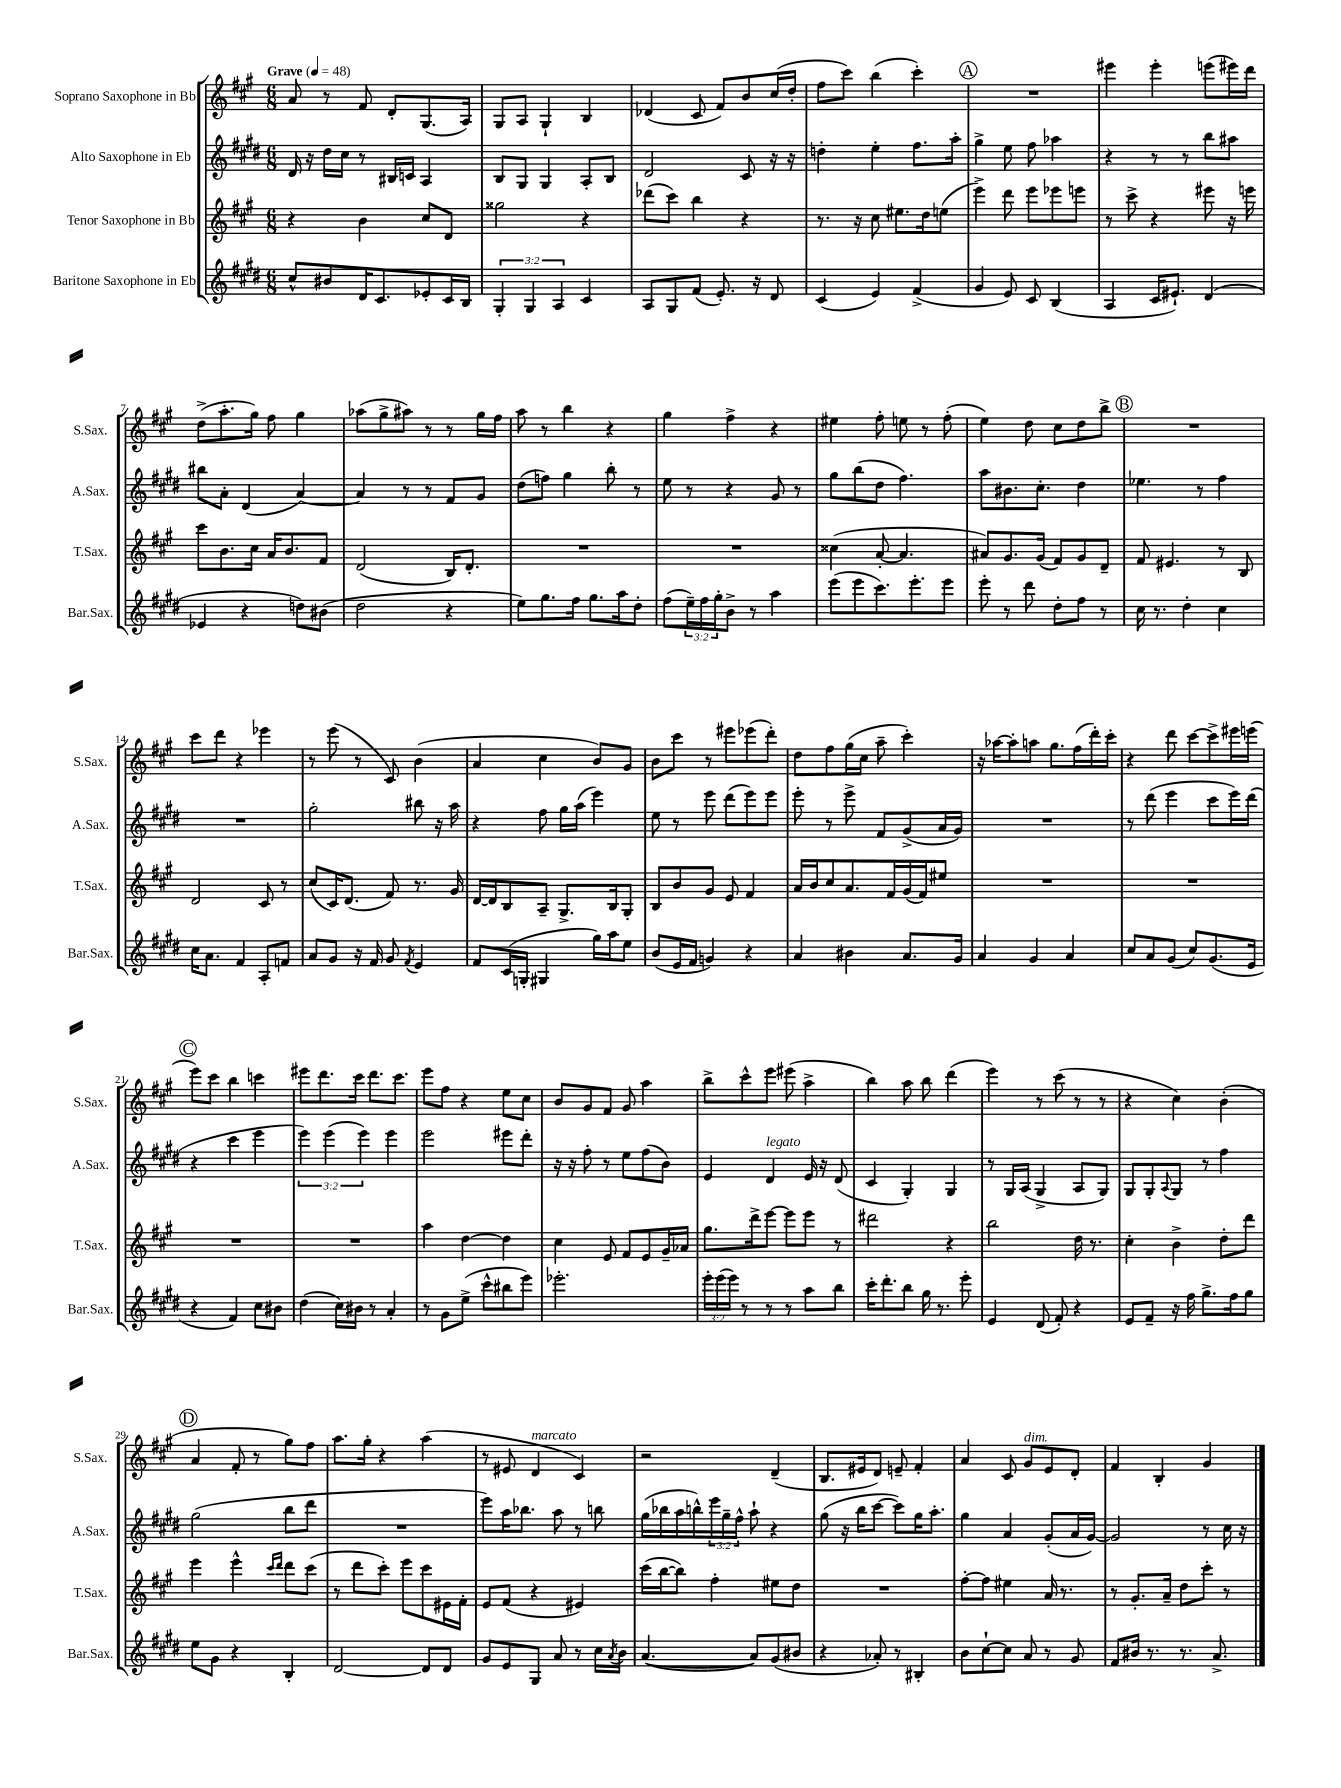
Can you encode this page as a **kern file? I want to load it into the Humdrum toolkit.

**kern	**kern	**kern	**kern
*staff4	*staff3	*staff2	*staff1
*clefG2	*clefG2	*clefG2	*clefG2
*k[f#c#g#d#]	*k[f#c#g#]	*k[f#c#g#d#]	*k[f#c#g#]
*M6/8	*M6/8	*M6/8	*M6/8
*MM48	*MM48	*MM48	*MM48
8cc#^^	4r	16d#	8a
.	.	16r	.
8b#	.	16dd#	8r
.	.	16cc#	.
16d#	4b	8r	8f#
8.c#	.	.	.
.	.	16B#	8d'
.	.	16c	.
8e-'	8cc#	4A	(8.G#
16c#	8d	.	.
16B	.	.	16A)
=	=	=	=
6G#'	2gg##	8B	8G#
.	.	8G#	8A
6G#	.	.	.
.	.	4G#	4G#`
6A	.	.	.
4c#	4r	8A'	4B
.	.	8B	.
=	=	=	=
8A	(8ddd-	2d#	(4d-
8G#	8ccc#)	.	.
(8f#	4bb	.	8c#
8.e')	.	.	8f#)
.	4r	8c#	8b
16r	.	.	.
8d#	.	16r	(16cc#
.	.	16r	16dd'
=	=	=	=
(4c#	8.r	4dd'	8ff#
.	.	.	8ccc#)
.	16r	.	.
4e)	8cc#	4ee'	(4bb
.	8.ee#	.	.
(4f#^	.	8.ff#	4ccc#')
.	16dd	.	.
.	(8ee	.	.
.	.	16aa'	.
=	=	=	=
4g#	4eee^)	4gg#^	2.r
8e)	8ddd	8ee	.
8c#	8eee	8ff#	.
(4B	8eee-	4aa-	.
.	8eee	.	.
=	=	=	=
4A	8r	4r	4eee#
.	8ccc#^	.	.
16c#	4r	8r	4eee#'
8.e#`)	.	.	.
.	.	8r	.
(4d#	8eee#	8bb	(8eee
.	16r	8aa#	16eee#)
.	16eee	.	16ddd
=	=	=	=
4e-	8ccc#	8bb#	(8dd^
.	8.b	8a'	8.aa'
4r	.	(4d#	.
.	16cc#	.	16gg#)
.	16a	.	8ff#
.	8.b	.	.
8dd)	.	[4a)	4gg#
(8b#	8f#	.	.
=	=	=	=
2dd#	(2d	4a]	(8aa-
.	.	.	8gg#^
.	.	8r	8aa#)
.	.	8r	8r
4r	16B)	8f#	8r
.	8.d'	.	.
.	.	8g#	16gg#
.	.	.	16ff#
=	=	=	=
8ee)	2.r	(8dd#	8aa
8.gg#	.	8ff)	8r
.	.	4gg#	4bb
16ff#	.	.	.
8.gg#	.	.	.
.	.	8bb'	4r
16aa	.	.	.
8dd#'	.	8r	.
=	=	=	=
(8ff#	2.r	8ee	4gg#
24ee~)	.	8r	.
24ff#	.	.	.
24gg#'	.	.	.
8b^	.	4r	4ff#^
8r	.	.	.
4aa	.	8g#	4r
.	.	8r	.
=	=	=	=
(8eee	(4cc##	8gg#	4ee#
8eee	.	(8bb	.
8.ccc#)	[8a'	8dd#	8ff#'
.	4.a]	4.ff#)	8ee
8.eee'	.	.	.
.	.	.	8r
8eee	.	.	(8ff#'
=	=	=	=
8eee'	8a#)	8aa	4ee)
8r	8.g#	8.b#	.
8ddd#	.	.	8dd
.	(16g#	8.cc#'	.
8dd#'	8f#)	.	8cc#
8ff#	8g#	4dd#	8dd
8r	8d~	.	8bb^
=	=	=	=
16cc#	8f#	4.ee-	2.r
8.r	.	.	.
.	4.e#	.	.
4dd#'	.	.	.
.	.	8r	.
4cc#	8r	4ff#	.
.	8B	.	.
=	=	=	=
16cc#	2d	2.r	8ccc#
8.a	.	.	.
.	.	.	8ddd
4f#	.	.	4r
8A'	8c#	.	4eee-
8f	8r	.	.
=	=	=	=
8a	(8cc#	2gg#'	8r
8g#	16c#)	.	(8eee
.	(8.d	.	.
16r	.	.	8r
16f#	.	.	.
8g#	8f#)	.	8c#)
8qf#	.	.	.
4e	8.r	8bb#	(4b
.	.	16r	.
.	16g#	16aa	.
=	=	=	=
8f#	[16d	4r	4a
.	16d]	.	.
(16c#	8B	.	.
16G'	.	.	.
4G#	8A~	8ff#	4cc#
.	8.G#^	16gg#	.
.	.	(16aa	.
16gg#)	.	4eee)	8b)
16aa	16B	.	.
8ee	8G#'	.	8g#
=	=	=	=
(8b	8B	8ee	8b
16e	8b	8r	8ccc#
16f#	.	.	.
4g)	8g#	8eee	8r
.	8e	(8ddd#	8eee#
4r	4f#	8eee)	(8eee-
.	.	8eee	8ddd')
=	=	=	=
4a	16a	8eee'	8dd
.	16b	.	.
.	8cc#	8r	8ff#
4b#	8.a	8eee^	(16gg#
.	.	.	16cc#
.	.	8f#	8aa~
.	16f#	.	.
8.a	(16g#	(8g#^	4ccc#')
.	16f#)	.	.
.	8ee#	16a	.
16g#	.	16g#)	.
=	=	=	=
4a	2.r	2.r	16r
.	.	.	[16aa-
.	.	.	8aa-']
4g#	.	.	8aa
.	.	.	8.gg#
4a	.	.	.
.	.	.	(16ff#
.	.	.	16ddd')
.	.	.	16ccc#'
=	=	=	=
8cc#	2.r	8r	4r
8a	.	(8ddd#	.
(8g#	.	4eee	8ddd
8cc#)	.	.	[8ccc#
(8.g#	.	8ccc#	8ccc#^]
.	.	16eee)	16eee#
16e	.	(16ddd#	(16eee
=	=	=	=
4r	2.r	4r	8eee)
.	.	.	8ccc#
4f#)	.	4ccc#	4bb
8cc#	.	4eee	4ccc
8b#	.	.	.
=	=	=	=
(4dd#	2.r	6eee)	8eee#
.	.	.	8.ddd
.	.	(6eee	.
16cc#)	.	.	.
16b#	.	.	16ccc#
.	.	6eee)	.
8r	.	.	8.ddd
4a'	.	4eee	.
.	.	.	8.ccc#
=	=	=	=
8r	4aa	2eee	8eee
8g#	.	.	8ff#
(8ee^	[4dd	.	4r
8ccc#^^	.	.	.
8bb#	4dd]	8eee#	8ee
8eee)	.	8ddd#'	8cc#
=	=	=	=
2.eee-'	4cc#	16r	8b
.	.	16r	.
.	.	8ff#'	8g#
.	8e	8r	8f#
.	8f#	8ee	8g#
.	8e	(8ff#	4aa
.	16g#~	8b)	.
.	16a-	.	.
=	=	=	=
24eee'	8.gg#	4e	8bb^
(24eee	.	.	.
24eee)	.	.	.
8r	.	.	8ccc#^^
.	16ddd^	.	.
8r	[8eee	4d#	8eee
8r	8eee]	.	(8eee#
8aa	8eee	16e	4aa^
.	.	16r	.
8bb	8r	(8d#	.
=	=	=	=
16ccc#'	2ddd#	4c#	4bb)
8.ddd#'	.	.	.
8bb	.	4G#')	8aa
16gg#	.	.	8bb
8.r	.	.	.
.	4r	4G#	(4ddd
8eee'	.	.	.
=	=	=	=
4e	2bb	8r	4eee)
.	.	16G#	.
.	.	(16A	.
(8d#	.	4G#^	8r
8f#')	.	.	(8ccc#
4r	16dd	8A	8r
.	8.r	.	.
.	.	8G#)	8r
=	=	=	=
8e	4cc#'	8G#	4r
8f#~	.	8G#'	.
.	.	8qqA	.
16r	4b^	8G#	4cc#)
16ff#	.	.	.
8.gg#^	.	8r	.
.	8dd'	4ff#	(4b'
16ff#	.	.	.
8gg#	8ddd	.	.
=	=	=	=
8ee	4eee	(2gg#	4a
8g#	.	.	.
4r	4eee^^	.	8f#'
.	.	.	8r
.	16qqccc#	.	.
.	16qqddd	.	.
4B'	8ddd	8bb	8gg#)
.	(8ccc#	8ddd#	8ff#
=	=	=	=
[2d#	8r	2.r	8.aa
.	8ddd	.	.
.	.	.	16gg#'
.	8ccc#')	.	4r
.	8eee	.	.
8d#]	8ccc#	.	(4aa
8d#	16e#	.	.
.	16f#'	.	.
=	=	=	=
8g#	8e	8eee)	8r
8e	(8f#	16aa	8e#
.	.	8.bb-	.
8G#	4r	.	4d
8a	.	8aa	.
8r	4e#)	8r	4c#)
16cc#	.	8bb	.
8qa	.	.	.
16b	.	.	.
=	=	=	=
([4.a	(16ccc#	(16gg#	2r
.	[16bb	16bb-	.
.	8bb])	16aa	.
.	.	16bb^^)	.
.	4ff#'	24eee	.
.	.	24gg#~	.
.	.	24ff#^^	.
8a])	.	8aa`	.
(8g#	8ee#	4r	(4d~
8b#	8dd	.	.
=	=	=	=
4r	2.r	(8gg#	8.B
.	.	16r	.
.	.	16bb	16e#
8a-')	.	[8ccc#	8d)
8r	.	8ccc#])	8e~
4B#'	.	16gg#	4f#'
.	.	8.aa'	.
=	=	=	=
8b	[8ff#'	4gg#	4a
[8cc#`	8ff#]	.	.
8cc#]	4ee#	4a	8c#
8a	.	.	8g#
8r	16a	(8g#'	8e
.	8.r	.	.
8g#	.	16a	8d'
.	.	[16g#)	.
=	=	=	=
8f#	8r	2g#]	4f#
16b#	8.g#'	.	.
8.r	.	.	.
.	.	.	4B'
.	16a~	.	.
8.r	8dd	.	.
.	8ccc#'	8r	4g#
8.a^	.	.	.
.	8r	16cc#	.
.	.	16r	.
==	==	==	==
*-	*-	*-	*-
